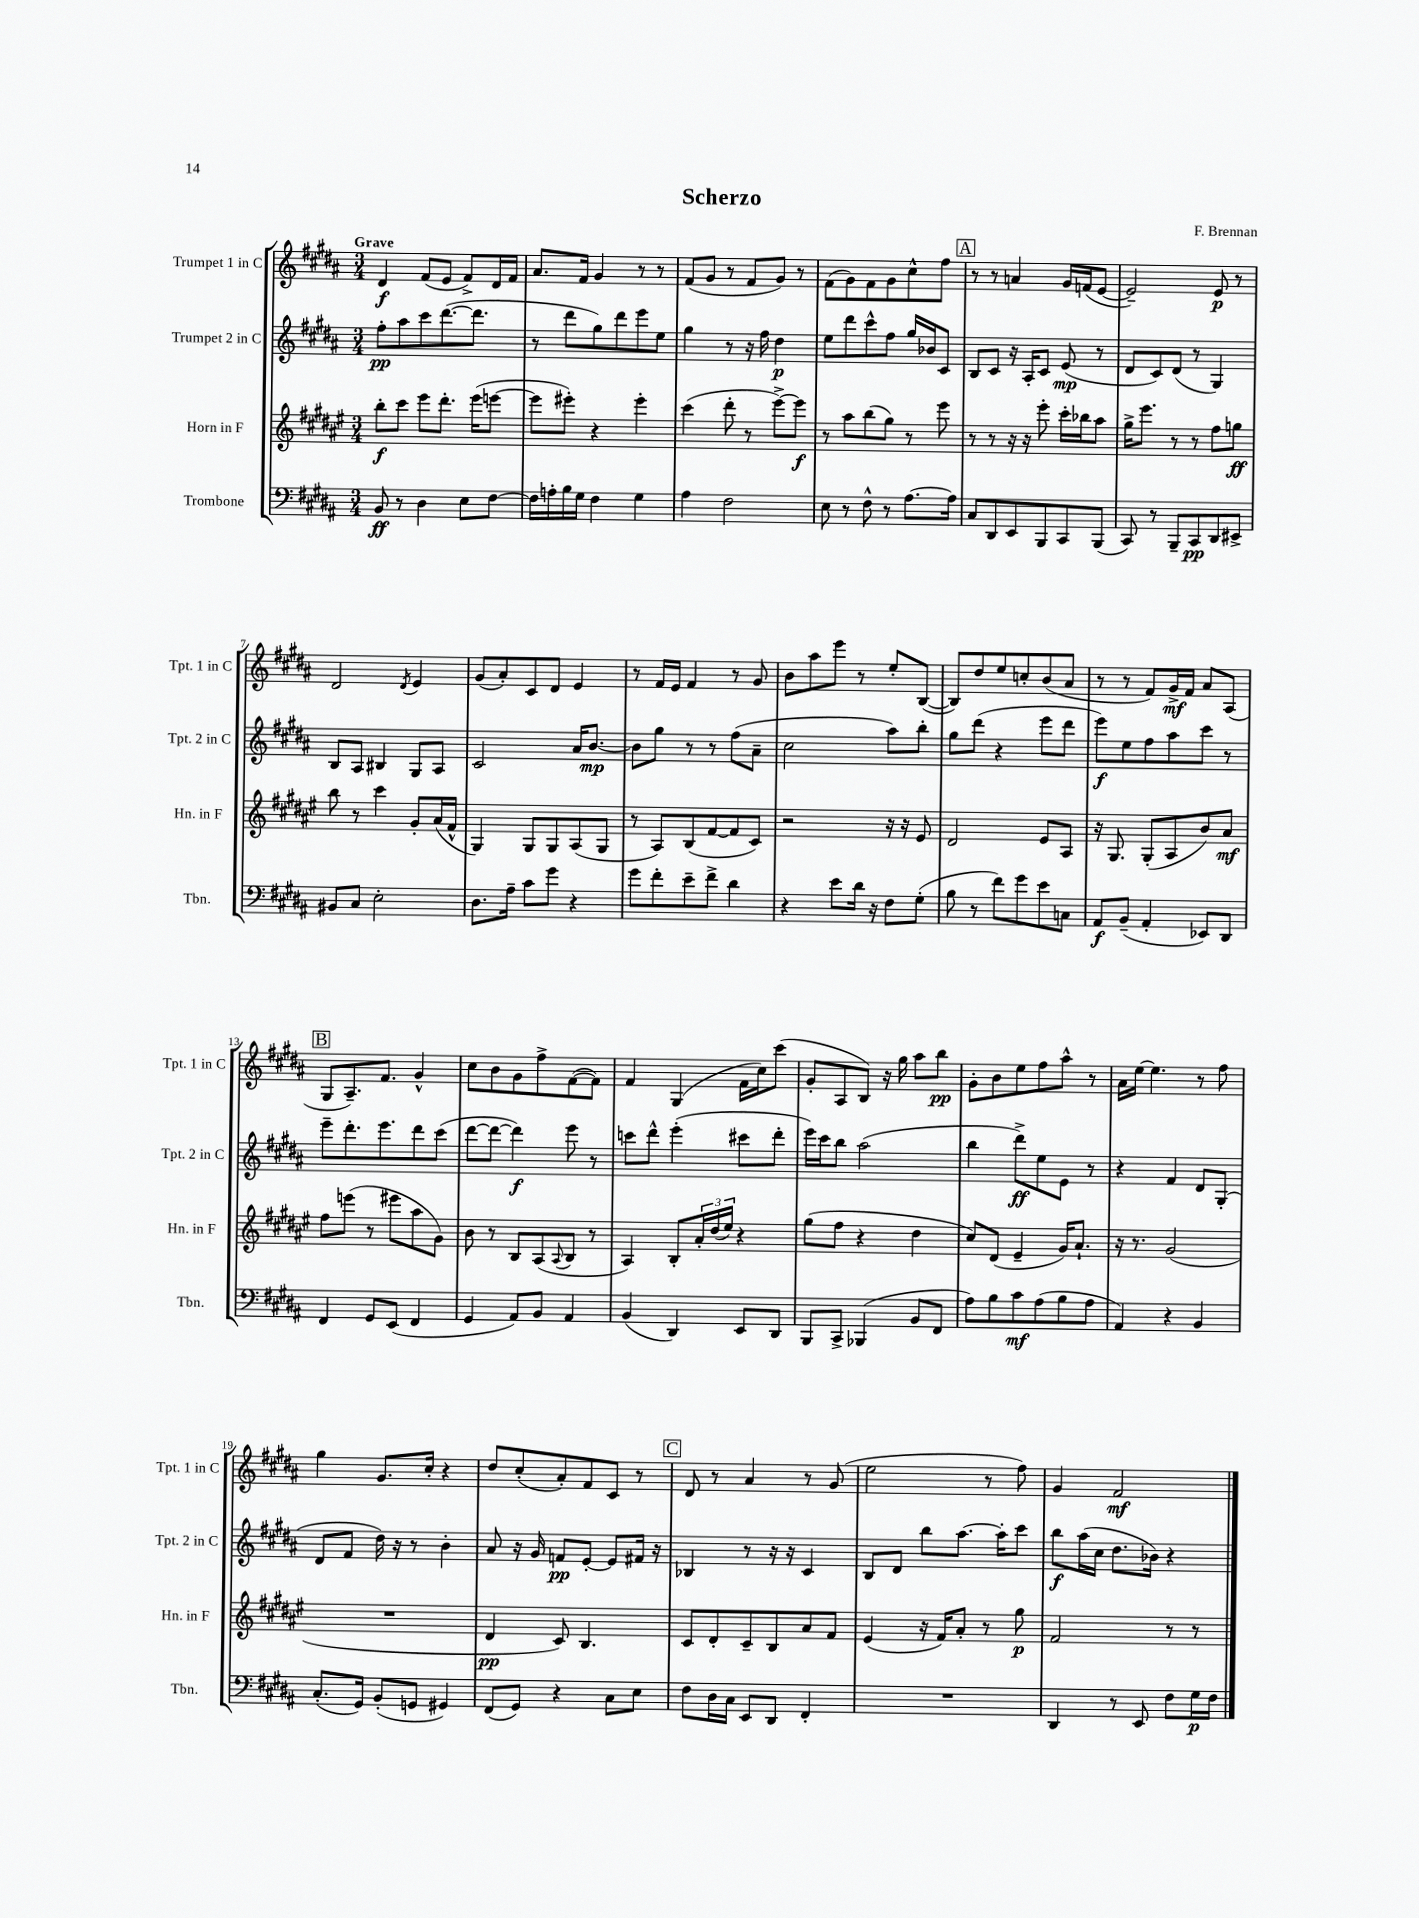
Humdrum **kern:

**kern	**dynam	**kern	**dynam	**kern	**dynam	**kern	**dynam
*part4	*part4	*part3	*part3	*part2	*part2	*part1	*part1
*staff4	*staff4	*staff3	*staff3	*staff2	*staff2	*staff1	*staff1
*I"Trombone	*	*I"Horn in F	*	*I"Trumpet 2 in C	*	*I"Trumpet 1 in C	*
*I'Tbn.	*	*I'Hn. in F	*	*I'Tpt. 2 in C	*	*I'Tpt. 1 in C	*
*clefF4	*	*clefG2	*	*clefG2	*	*clefG2	*
*k[f#c#g#d#a#]	*	*k[f#c#g#d#a#e#]	*	*k[f#c#g#d#a#]	*	*k[f#c#g#d#a#]	*
*M3/4	*	*M3/4	*	*M3/4	*	*M3/4	*
=1	=1	=1	=1	=1	=1	=1	=1
!	!	!	!	!	!	!LO:TX:a:B:t=Grave	!
8BB/	ff	8bb'\L	f	8ff#'\L	pp	4d#/	f
8r	.	8ccc#\J	.	8aa#\	.	.	.
4D#\	.	8eee#\L	.	8ccc#\	.	(8f#/L	.
.	.	8.ddd#'\J	.	([8.ddd#\	.	8e/J	.
8E\L	.	.	.	.	.	8f#^/L)	.
.	.	(16eee#\KL	.	8.ddd#\J]	.	.	.
[8F#\J	.	[8eeen\J	.	.	.	16d#/L	.
.	.	.	.	.	.	16f#/JJ	.
=2	=2	=2	=2	=2	=2	=2	=2
16F#\LL]	.	8eee\L]	.	8r	.	8.a#/L	.
16An'\	.	.	.	.	.	.	.
16B\	.	8eee#X'\J)	.	8ddd#\L	.	.	.
16G#\JJ	.	.	.	.	.	16f#/Jk	.
4F#\	.	4r	.	8gg#\)	.	4g#/	.
.	.	.	.	8ddd#\	.	.	.
4G#\	.	4eee#'\	.	8eee\	.	8r	.
.	.	.	.	8ee\J	.	8r	.
=3	=3	=3	=3	=3	=3	=3	=3
4A#\	.	(4ccc#\	.	4gg#\	.	(8f#/L	.
.	.	.	.	.	.	8g#/J	.
2F#\	.	8ddd#'\	.	8r	.	8r	.
.	.	8r	.	16r	.	8f#/L	.
.	.	.	.	16ff#\	.	.	.
.	.	[8eee#^\L)	.	4dd#\	p	8g#/J)	.
.	.	8eee#\J]	f	.	.	8r	.
=4	=4	=4	=4	=4	=4	=4	=4
8E\	.	8r	.	8ee\L	.	(8f#\L	.
8r	.	8aa#\L	.	8ddd#\	.	8g#\)	.
8F#^^\	.	(8bb\	.	8ccc#^^\	.	8f#\	.
8r	.	8gg#\J)	.	8ff#\J	.	8g#\	.
[8.A#\L	.	8r	.	16gg#/LL	.	8cc#^^\	.
.	.	.	.	16b-X/J	.	.	.
.	.	8eee#\	.	8c#/J	.	8ff#\J	.
16A#\Jk]	.	.	.	.	.	.	.
!!LO:REH:place=s1:t=A
=5	=5	=5	=5	=5	=5	=5	=5
8C#/L	.	8r	.	8B/L	.	8r	.
8DD#/	.	8r	.	8c#/J	.	8r	.
8EE/	.	16r	.	16r	.	4an/	.
.	.	16r	.	16A#'/KL	.	.	.
8BBB/	.	8eee#'\	.	8c#/J	.	.	.
8CC#/	.	16ccc#'\LL	.	(8e/	mp	16g#/LL	.
.	.	16bb-X\J	.	.	.	(16fn/J	.
(8BBB/J	.	8aa#\J	.	8r	.	[8e/J	.
=6	=6	=6	=6	=6	=6	=6	=6
8CC#/)	.	16gg#^\KL	.	8d#/L	.	2e~/])	.
.	.	8.eee#\J	.	.	.	.	.
8r	.	.	.	8c#/)	.	.	.
8BBB~/L	.	8r	.	(8d#/J	.	.	.
8CC#/	pp	8r	.	8r	.	.	.
8DD#/	.	8ff#\L	.	4G#/)	.	8e/	p
8EE#X^/J	.	8ggn\J	ff	.	.	8r	.
!!LO:LB:g=z
=7	=7	=7	=7	=7	=7	=7	=7
8BB#X/L	.	8bb\	.	8B/L	.	2d#/	.
8C#/J	.	8r	.	8A#/J	.	.	.
2E'\	.	4ccc#\	.	4B#X/	.	.	.
.	.	.	.	.	.	8qd#/	.
.	.	8g#'/L	.	8G#/L	.	4e/	.
.	.	(16a#/L	.	8A#/J	.	.	.
.	.	16f#^^/JJ	.	.	.	.	.
=8	=8	=8	=8	=8	=8	=8	=8
8.D#\L	.	4G#/)	.	2c#/	.	(8g#/L	.
.	.	.	.	.	.	8a#'/)	.
16A#~\Jk	.	.	.	.	.	.	.
8c#\L	.	8G#/L	.	.	.	8c#/	.
8g#\J	.	8G#/	.	.	.	8d#/J	.
4r	.	(8A#/	.	16a#/KL	.	4e/	.
.	.	.	.	[8.b/J	mp	.	.
.	.	8G#/J	.	.	.	.	.
=9	=9	=9	=9	=9	=9	=9	=9
8g#\L	.	8r	.	8b\L]	.	8r	.
8f#'\	.	8A#/L)	.	8gg#\J	.	16f#/LL	.
.	.	.	.	.	.	16e/JJ	.
8e~\	.	(8B/	.	8r	.	4f#/	.
8f#^\J	.	[8f#/	.	8r	.	.	.
4d#\	.	8f#/]	.	(8ff#\L	.	8r	.
.	.	8c#/J)	.	8a#~\J	.	8g#/	.
=10	=10	=10	=10	=10	=10	=10	=10
4r	.	2r	.	2cc#\	.	8b\L	.
.	.	.	.	.	.	8aa#\	.
8e\L	.	.	.	.	.	8eee\J	.
16d#\Jk	.	.	.	.	.	8r	.
16r	.	.	.	.	.	.	.
8F#\L	.	16r	.	8aa#\L)	.	8ee'/L	.
.	.	16r	.	.	.	.	.
(8G#'\J	.	8e#/	.	8bb'\J	.	([8B/J	.
=11	=11	=11	=11	=11	=11	=11	=11
8B\	.	2d#/	.	8gg#\L	.	8B/L])	.
8r	.	.	.	(8ddd#\J	.	8dd#/	.
8f#\L)	.	.	.	4r	.	8ee/	.
8g#\	.	.	.	.	.	8ccn'/	.
8e\	.	8e#/L	.	8eee\L	.	(8b/	.
8Cn\J	.	8A#/J	.	8ddd#\J	.	8a#/J	.
=12	=12	=12	=12	=12	=12	=12	=12
8AA#/L	f	16r	.	8eee\L)	f	8r	.
.	.	8.G#/	.	.	.	.	.
(8BB~/J	.	.	.	8ee\	.	8r	.
4AA#'/	.	(8G#'/L	.	8ff#\	.	8f#/L)	.
.	.	8A#/	.	8aa#\	.	16g#^/L	mf
.	.	.	.	.	.	16f#/JJ	.
8EE-X/L)	.	8b/)	.	8ccc#\J	.	8a#/L	.
8DD#/J	.	8a#/J	mf	8r	.	(8A#/J	.
!!LO:LB:g=z
!!LO:REH:place=s1:t=B
=13	=13	=13	=13	=13	=13	=13	=13
4FF#/	.	8ff#\L	.	8eee~\L	.	8G#/L	.
.	.	(8eeen\J	.	8.ddd#'\	.	8.A#~/)	.
8GG#/L	.	8r	.	.	.	.	.
.	.	.	.	8.eee\	.	8.f#/J	.
(8EE/J	.	8eee#X\L	.	.	.	.	.
4FF#/	.	8aa#\	.	8ddd#\	.	4g#^^/	.
.	.	8g#\J)	.	(8ccc#\J	.	.	.
=14	=14	=14	=14	=14	=14	=14	=14
4GG#/	.	8b\	.	[8ddd#\L	.	8cc#\L	.
.	.	8r	.	8ddd#\J_	.	8b\	.
8AA#/L)	.	8B/L	.	4ddd#\])	f	8g#\	.
8BB/J	.	(8A#/	.	.	.	8ff#^\	.
.	.	8qqA#/	.	.	.	.	.
4AA#/	.	8B/J	.	8eee\	.	([8f#\	.
.	.	8r	.	8r	.	8f#\J])	.
=15	=15	=15	=15	=15	=15	=15	=15
(4BB/	.	4A#/)	.	8cccn\L	.	4f#/	.
.	.	.	.	8ddd#^^\J	.	.	.
4DD#/)	.	8B'/L	.	(4eee'\	.	(4G#/	.
.	.	24a#'/L	.	.	.	.	.
.	.	(24dd#/	.	.	.	.	.
.	.	24ee#/JJ)	.	.	.	.	.
8EE/L	.	4r	.	8ccc#X\L	.	16f#\LL	.
.	.	.	.	.	.	16cc#\J)	.
8DD#/J	.	.	.	8ddd#'\J	.	(8ccc#\J	.
=16	=16	=16	=16	=16	=16	=16	=16
8BBB/L	.	(8gg#\L	.	16eee\LL)	.	8g#'/L	.
.	.	.	.	16ccc#\J	.	.	.
8CC#^/J	.	8ff#\J	.	8bb\J	.	8A#/	.
(4BBB-X/	.	4r	.	(2aa#\	.	8B/J)	.
.	.	.	.	.	.	16r	.
.	.	.	.	.	.	16gg#\	.
8BB/L	.	4dd#\	.	.	.	8aa#\L	.
8FF#/J	.	.	.	.	.	8bb\J	pp
=17	=17	=17	=17	=17	=17	=17	=17
8A#\L)	.	8cc#/L)	.	4bb\	.	8g#'\L	.
8B\	.	(8d#/J	.	.	.	8b\	.
8c#\	mf	4e#~/	.	8ddd#^\L)	ff	8ee\	.
(8A#\	.	.	.	8ee\	.	8ff#\	.
8B\	.	16g#/KL)	.	8e\J	.	8aa#^^\J	.
.	.	8.a#`/J	.	.	.	.	.
8A#\J	.	.	.	8r	.	8r	.
=18	=18	=18	=18	=18	=18	=18	=18
4AA#/)	.	16r	.	4r	.	16a#\LL	.
.	.	8.r	.	.	.	[16ee\JJ	.
.	.	.	.	.	.	4.ee\]	.
4r	.	(2g#/	.	4f#/	.	.	.
4BB/	.	.	.	8d#/L	.	8r	.
.	.	.	.	(8G#'/J	.	8ff#\	.
!!LO:LB:g=z
=19	=19	=19	=19	=19	=19	=19	=19
(8.C#'/L	.	2.r	.	8d#/L	.	4gg#\	.
.	.	.	.	8f#/J	.	.	.
16GG#/Jk)	.	.	.	.	.	.	.
(8BB'/L	.	.	.	16dd#\)	.	8.g#/L	.
.	.	.	.	16r	.	.	.
8GGn/J	.	.	.	8r	.	.	.
.	.	.	.	.	.	16cc#'/Jk	.
4GG#X/)	.	.	.	4b'\	.	4r	.
=20	=20	=20	=20	=20	=20	=20	=20
(8FF#/L	.	4d#/	pp	8a#/	.	8dd#/L	.
8GG#/J)	.	.	.	16r	.	(8cc#'/	.
.	.	.	.	16g#/	.	.	.
4r	.	8c#/)	.	8fn/L	pp	8a#'/)	.
.	.	4.B/	.	[8e'/J	.	8f#/	.
8C#\L	.	.	.	8e/L]	.	8c#/J	.
8E\J	.	.	.	16f#X/Jk	.	8r	.
.	.	.	.	16r	.	.	.
!!LO:REH:place=s1:t=C
=21	=21	=21	=21	=21	=21	=21	=21
8F#\L	.	8c#/L	.	4B-X/	.	8d#/	.
16D#\L	.	8d#'/	.	.	.	8r	.
16C#\JJ	.	.	.	.	.	.	.
8EE/L	.	8c#~/	.	8r	.	4a#/	.
8DD#/J	.	8B/	.	16r	.	.	.
.	.	.	.	16r	.	.	.
4FF#'/	.	8a#/	.	4c#/	.	8r	.
.	.	8f#/J	.	.	.	(8g#/	.
=22	=22	=22	=22	=22	=22	=22	=22
2.r	.	(4e#/	.	8B/L	.	2ee\	.
.	.	.	.	8d#/J	.	.	.
.	.	16r	.	8bb\L	.	.	.
.	.	16f#/KL)	.	.	.	.	.
.	.	8a#'/J	.	[8.aa#\J	.	.	.
.	.	8r	.	.	.	8r	.
.	.	.	.	16aa#'\KL]	.	.	.
.	.	8gg#\	p	8ccc#\J	.	8ff#\)	.
=23	=23	=23	=23	=23	=23	=23	=23
4DD#/	.	2f#/	.	8bb\L	f	4g#/	.
.	.	.	.	(16aa#\L	.	.	.
.	.	.	.	16cc#\JJ	.	.	.
8r	.	.	.	8.dd#\L	.	2f#/	mf
8EE/	.	.	.	.	.	.	.
.	.	.	.	16b-X\Jk)	.	.	.
8F#\L	.	8r	.	4r	.	.	.
16G#\L	p	8r	.	.	.	.	.
16F#\JJ	.	.	.	.	.	.	.
==	==	==	==	==	==	==	==
*-	*-	*-	*-	*-	*-	*-	*-
